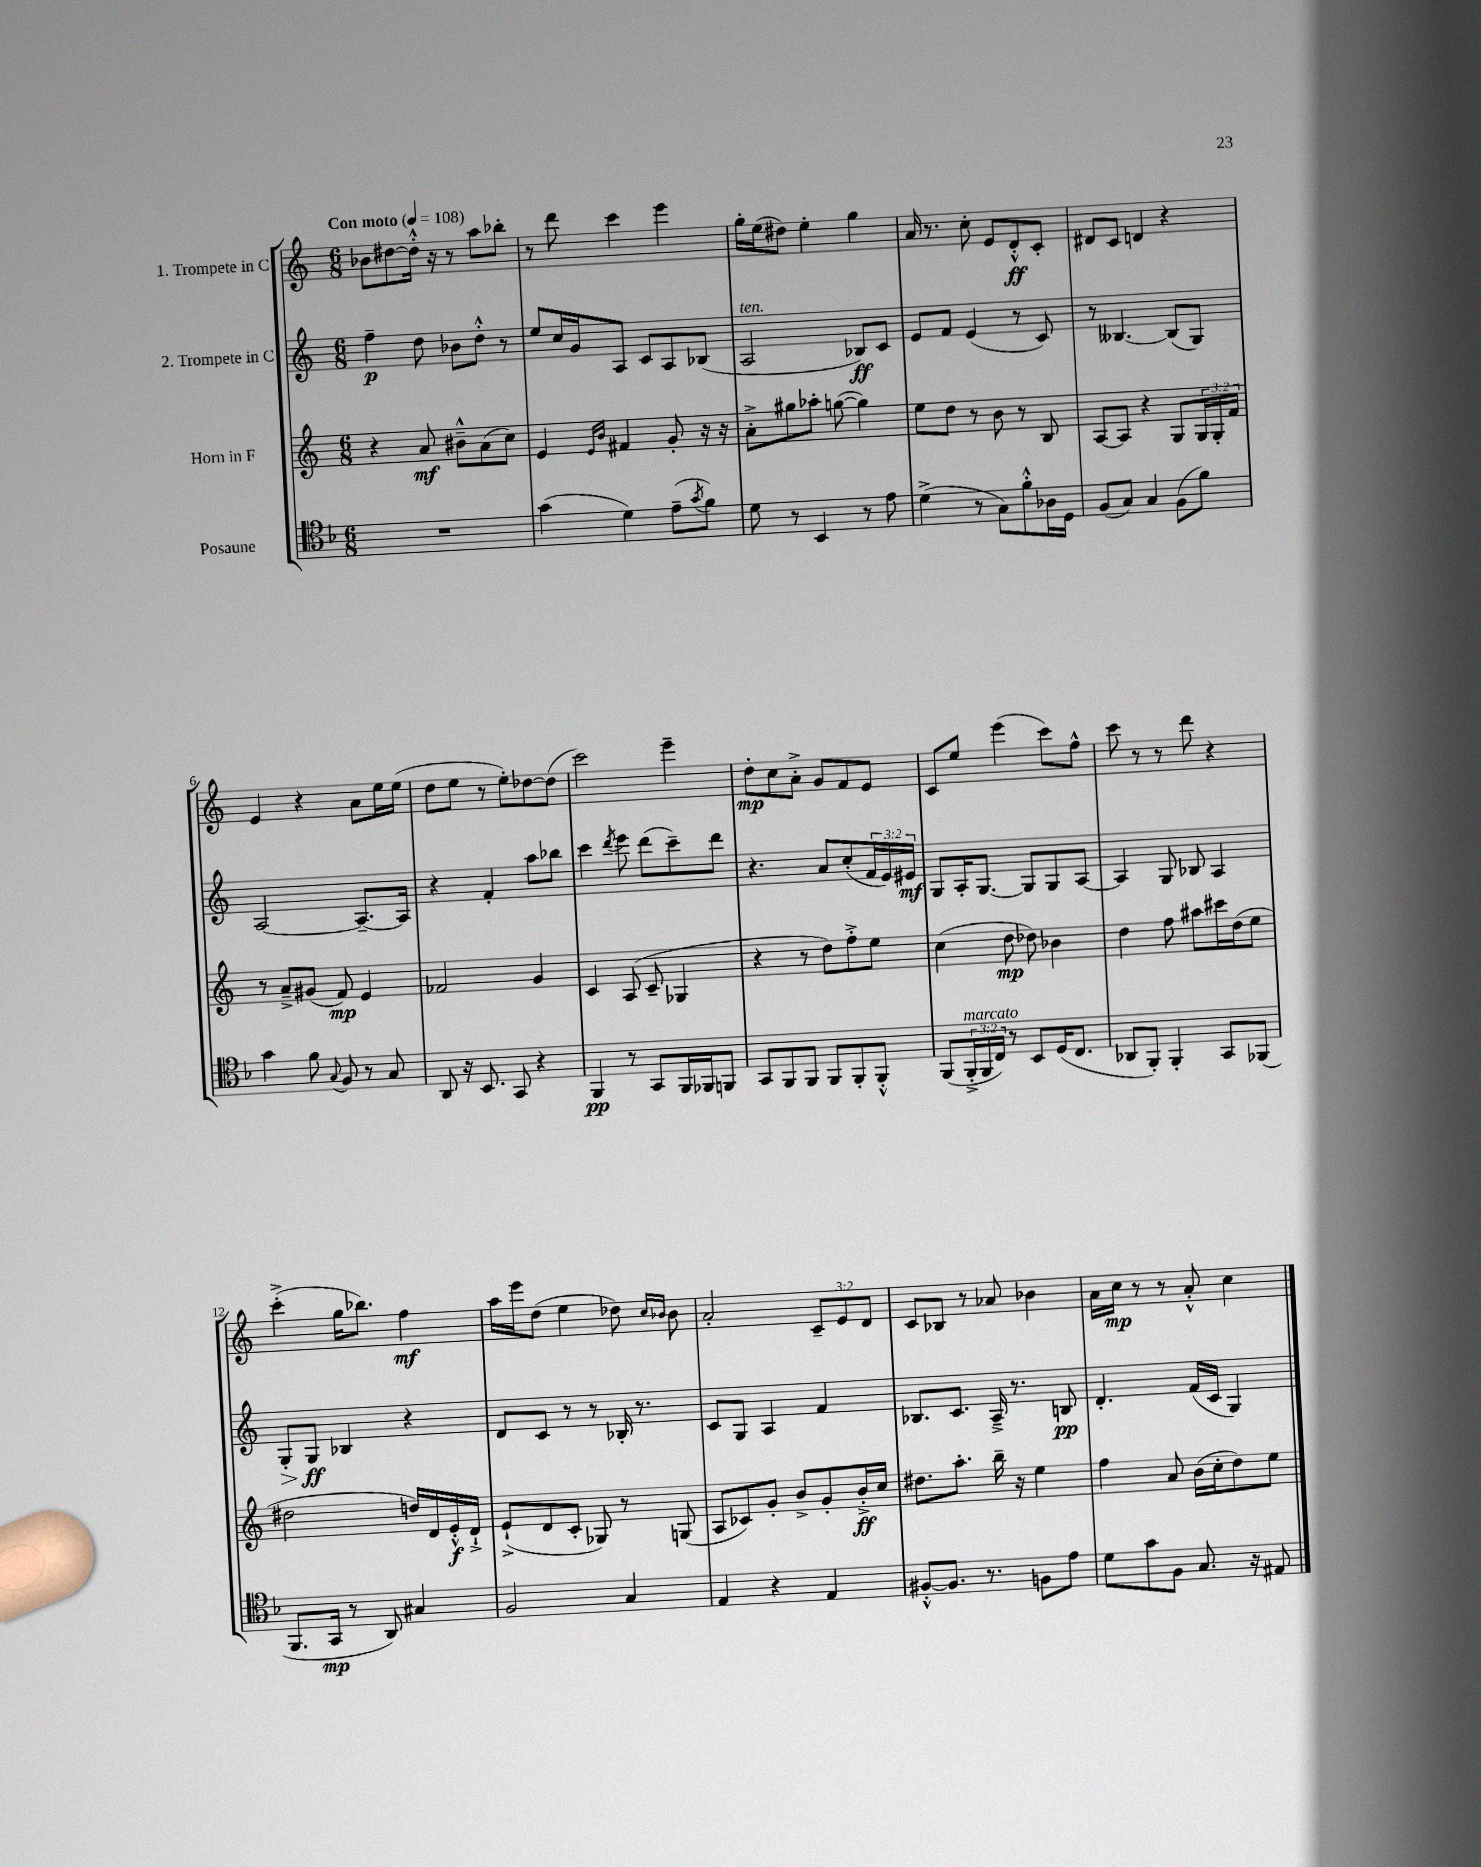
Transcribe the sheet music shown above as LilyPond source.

<<
\new StaffGroup <<
\new Staff = "s0" \with { instrumentName = "1. Trompete in C" } {
    \clef treble \key c \major \numericTimeSignature \time 6/8 \override Staff.TupletNumber.text = #tuplet-number::calc-fraction-text \tempo "Con moto" 4 = 108
    bes'8 dis''8~ dis''16-.-^ r16 r8 a''8 bes''8-. |
    r8 d'''8 c'''4 e'''4 |
    g''16-. e''16( dis''8) e''4-. g''4 |
    a'16 r8. c''8-. e'8 d'8-.-^\ff c'8-. |
    dis'8 c'8 d'4 r4 |
    e'4 r4 a'8 e''16 e''16( |
    d''8 e''8 r8 e''8-.) des''8~ des''8( |
    c'''2) e'''4-- |
    d''8-.\mp c''8 a'8-.-> g'8 f'8 e'8 |
    c'8 e''8 e'''4( c'''8) f''8-^ |
    c'''8 r8 r8 d'''8 r4 |
    c'''4-.->( g''16 bes''8.) f''4\mf |
    a''16 e'''16 d''8( e''4 des''8) \grace { c''16 bes'16 } bes'8 |
    a'2-. \tuplet 3/2 { c'8-- e'8 d'8 } |
    c'8 bes8 r8 aes'8 bes'4 |
    a'16 c''16\mp r8 r8 a'8-.-^ c''4 \bar "|." |
}
\new Staff = "s1" \with { instrumentName = "2. Trompete in C" } {
    \clef treble \key c \major \numericTimeSignature \time 6/8 \override Staff.TupletNumber.text = #tuplet-number::calc-fraction-text
    f''4--\p d''8 bes'8 d''8-.-^ r8 |
    e''8 c''16 g'16 a8 c'8 a8 bes8( |
    a2^\markup { \italic "ten." } bes8\ff) c'8 |
    e'8 f'8 e'4( r8 c'8) |
    r8 beses4.~ beses8( g8) |
    a2~ a8.~-- a16 |
    r4 f'4-. a''8 bes''8 |
    c'''4 \acciaccatura { d'''8 } e'''8 d'''8( c'''8--) d'''8 |
    r4. a'8 c''8-.( \tuplet 3/2 { f'16 e'16) eis'16\mf } |
    g8 a16-. g8.~ g8 g8 a8~ |
    a4 g8 bes8 a4 |
    g8-.\> g8\ff\! bes4 r4 |
    d'8 c'8 r8 r8 bes16-. r8. |
    c'8 g8 a4 f'4 |
    bes8. c'8. a16---> r8. b8\pp |
    d'4.-. f'16( c'16 g4) \bar "|." |
}
\new Staff = "s2" \with { instrumentName = "Horn in F" } {
    \clef treble \key c \major \numericTimeSignature \time 6/8 \override Staff.TupletNumber.text = #tuplet-number::calc-fraction-text
    r4 a'8\mf bis'8---^ a'8( c''8) |
    e'4 \grace { e'16 b'16 } fis'4 g'8-. r16 r16 |
    a'8-.-> gis''8 aes''8-. g''8~( g''4) |
    e''8 d''8 r8 b'8 r8 b8 |
    a8~ a8 r4 g8 \tuplet 3/2 { g16 g16-. f'16 } |
    r8 a'8---> gis'8( f'8\mp) e'4 |
    fes'2 g'4 |
    c'4 a8( c'8-- ges4 |
    r4 r8 d''8) f''8-.-> e''8 |
    c''4( d''8\mp des''8) bes'4 |
    d''4 f''8 ais''8 cis'''16 d''16( e''8 |
    dis''2 d''16) d'16 e'16-.-^\f d'16-!-> |
    e'8-!->( d'8 c'8-. ges8) r8 g8( |
    a8 ces'8) g'8-. b'8-> g'8-. b'16-.->\ff c''16 |
    dis''8. a''8.-. b''16-- r16 e''4 |
    f''4 a'8 b'16( c''16-. d''8) e''8 \bar "|." |
}
\new Staff = "s3" \with { instrumentName = "Posaune" } {
    \clef tenor \key f \major \numericTimeSignature \time 6/8 \override Staff.TupletNumber.text = #tuplet-number::calc-fraction-text
    R2. |
    g'4( d'4) e'8--( \acciaccatura { g'8 } f'8) |
    d'8 r8 bes,4 r8 e'8 |
    d'4->( r8 g8) f'8-.-^ aes16 d16 |
    f8( g8) g4 f8( f'8) |
    g'4 f'8 \appoggiatura { g8 } f8 r8 g8 |
    a,8 r16 bes,8. g,8 r4 |
    f,4\pp r8 g,8 f,16 fes,16 f,8 |
    g,8 f,8 f,8 f,8 f,8-. f,8-.-^ |
    f,8( \tuplet 3/2 { f,16-.->^\markup { \italic "marcato" } f,16 c16) } r8 bes,8 d16( c8. |
    aes,8 f,8-.) f,4-. g,8 fes,8( |
    f,8. g,16\mp r8 a,8) gis4 |
    f2 g4 |
    e4 r4 e4 |
    fis8~-.-^ fis8. r8. f8 e'8 |
    d'8 g'8 f8 g8. r16 eis8 \bar "|." |
}
>>
>>
